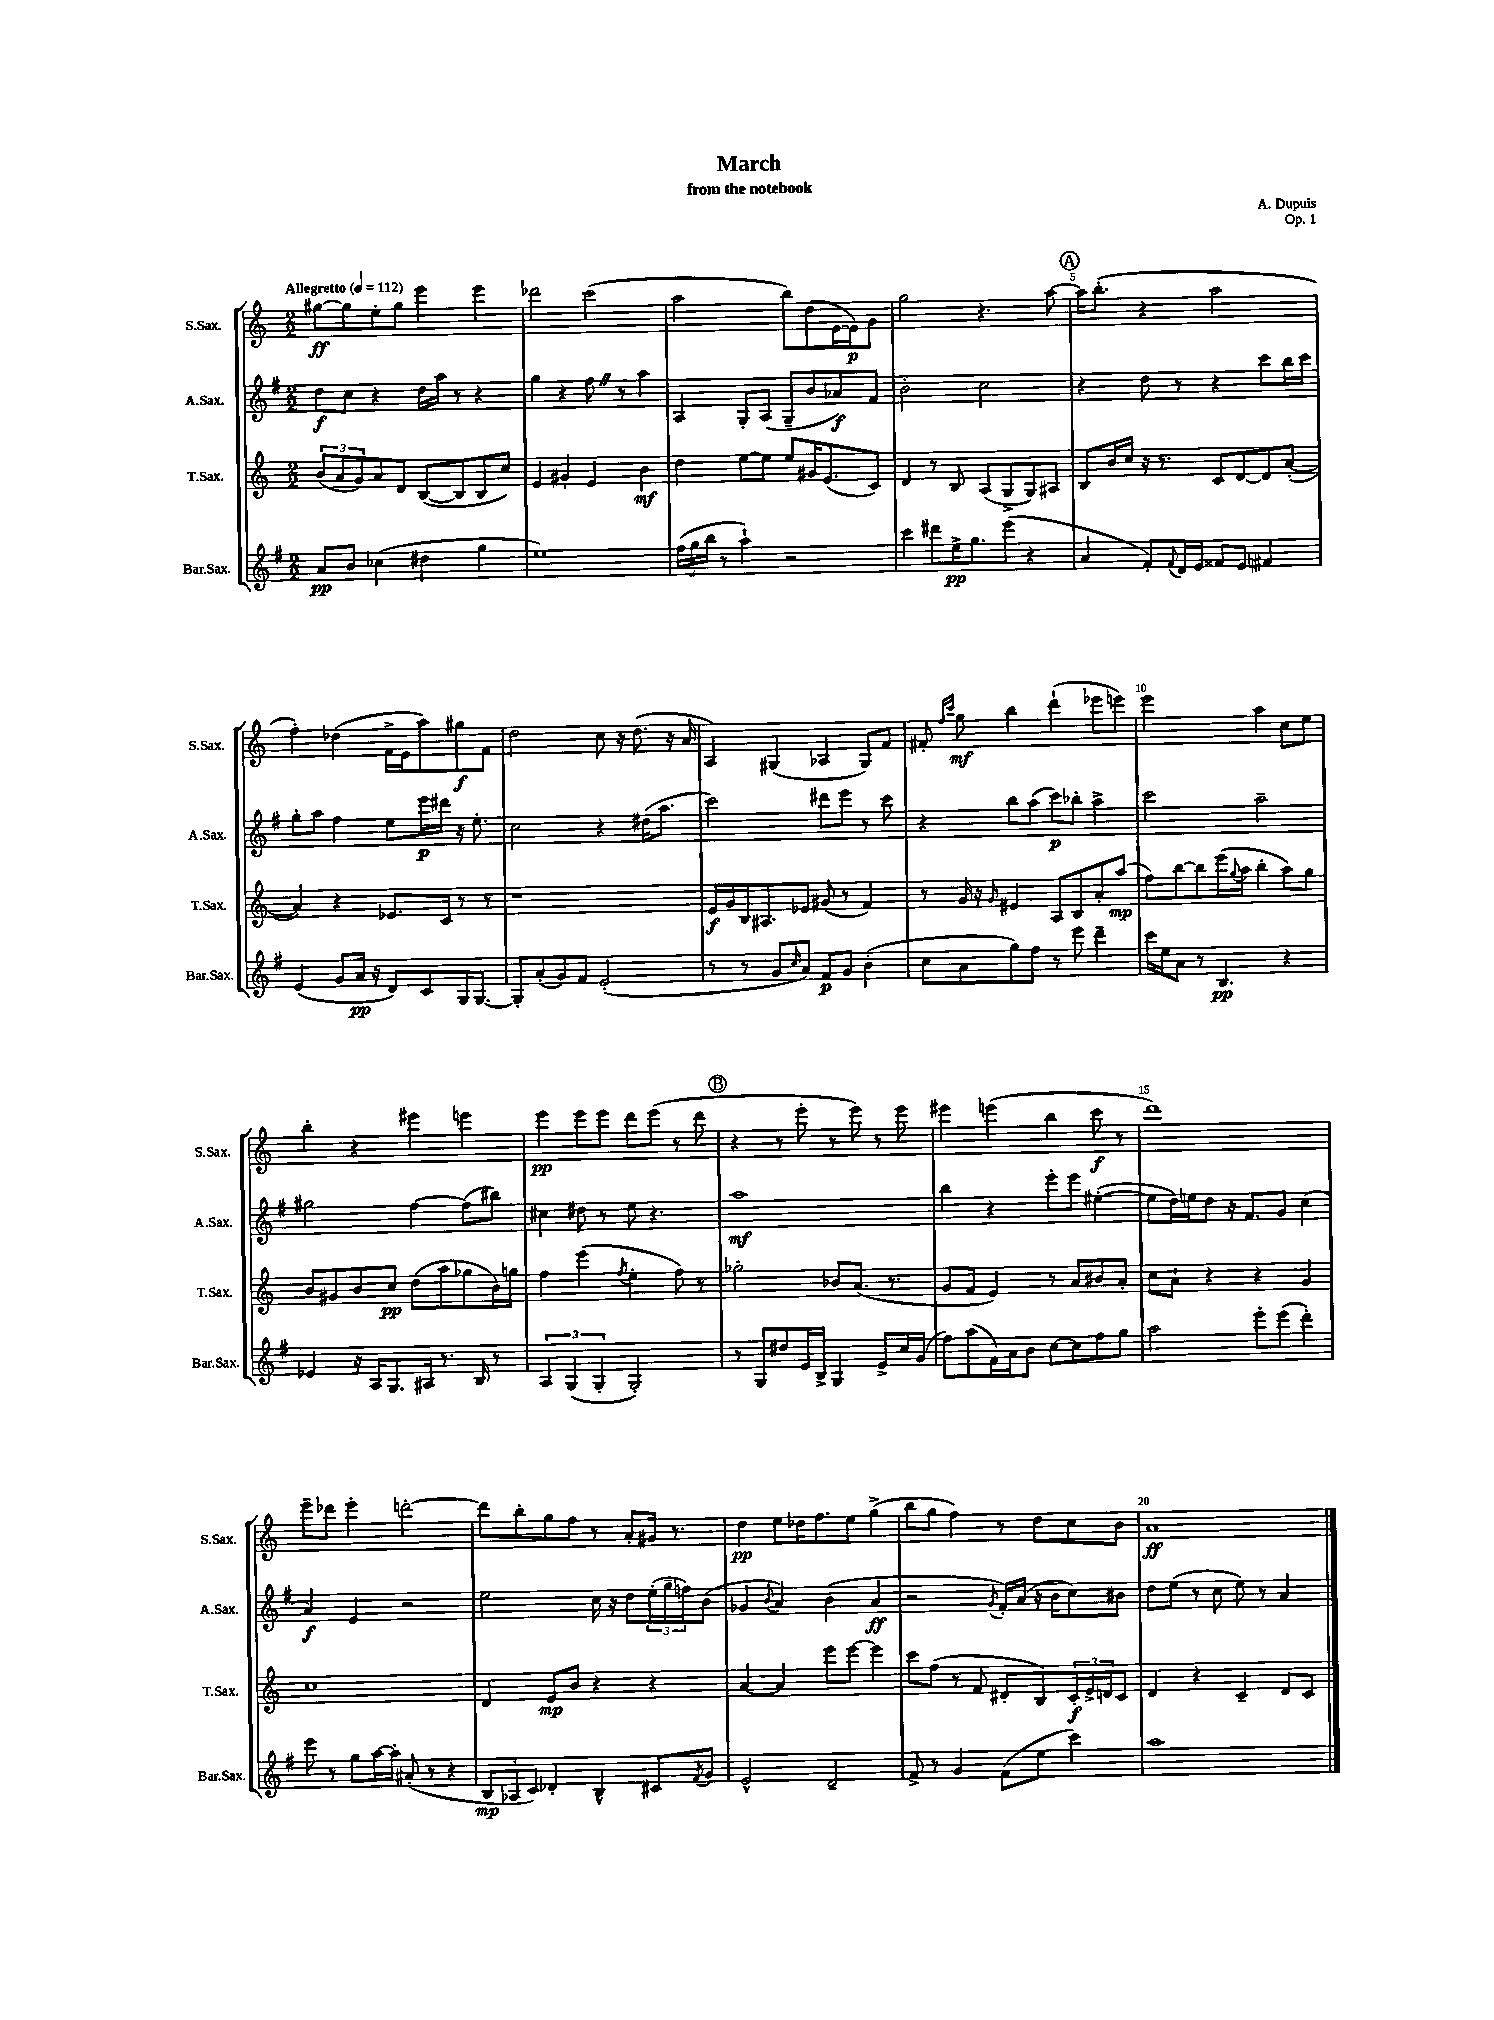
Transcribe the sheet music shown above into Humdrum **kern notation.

**kern	**kern	**kern	**kern
*staff4	*staff3	*staff2	*staff1
*clefG2	*clefG2	*clefG2	*clefG2
*k[f#]	*k[]	*k[f#]	*k[]
*M2/2	*M2/2	*M2/2	*M2/2
*MM112	*MM112	*MM112	*MM112
8a	(12b	8dd	[8gg#
.	12a	.	.
8b	.	8cc	8gg#]
.	12g)	.	.
(4cc-	8a	4r	8ee'
.	8d	.	8gg#
4dd#	([8B	16dd	4eee
.	.	16aa	.
.	8B]	8r	.
4gg	8B	4r	4eee
.	8cc)	.	.
=	=	=	=
1ee)	4e	4gg	2ddd-
.	4g#'	4r	.
.	4e	8ff#	(2ccc
.	.	8r	.
.	4b	4aa	.
=	=	=	=
(24ff#	4dd	4A	2aa
24gg	.	.	.
24bb	.	.	.
8r	.	.	.
4aa`)	[8ee	8G'	.
.	8ee]	(8A	.
2r	8ee	8G~	8bb)
.	16g#	8b	(8dd
.	(8.e	.	.
.	.	8a-)	[16e
.	.	.	16e])
.	8c)	8f#	8g
=	=	=	=
4ccc	4d	2b'	2gg
8ddd#	8r	.	.
16ee^	8B	.	.
8.gg	.	.	.
.	(8A	2cc	4.r
(8eee	8G^	.	.
4r	8G)	.	.
.	8A#	.	[8aa
=	=	=	=
4a	8B	4r	16aa]
.	.	.	(8.bb'
.	16b	.	.
.	16cc	.	.
8f#')	16r	8dd	4r
.	8.r	.	.
8qqf#	.	.	.
16d	.	8r	.
16e	.	.	.
8f##	8c	4r	2aa
8e	[8d	.	.
4f#	8d]	8ccc	.
.	([8a'	16bb	.
.	.	16ccc	.
=	=	=	=
(4e	4a])	8gg'	4ff')
.	.	8aa	.
8g	4r	4ff#	(4dd-
16a	.	.	.
16r	.	.	.
8d)	8.e-	8ee	16f^
.	.	.	16e
8c	.	16eee	8aa)
.	16c	16ddd#	.
16G	8r	16r	8gg#
[8.G	.	8.ee'	.
.	8r	.	8f
=	=	=	=
8G']	1r	2cc	2dd
(8a'	.	.	.
8g)	.	.	.
8f#	.	.	.
(2e'	.	4r	8cc
.	.	.	16r
.	.	.	(8.dd
.	.	(16dd#	.
.	.	8.aa	.
.	.	.	16r
.	.	.	16a
=	=	=	=
8r	16e	2ccc)	4A)
.	16g	.	.
8r	16B	.	.
.	8.A#	.	.
8g	.	.	(4G#
16qqcc	.	.	.
8a)	8e-	.	.
8f#	(8g#	8ddd#	4A-
8g	8r	8eee	.
(4b'	4f)	8r	8G#)
.	.	8ccc	8f
=	=	=	=
8cc	8r	4r	8f#'
.	.	.	16qqff
.	.	.	16qqccc
8a	16g	.	8gg
.	16r	.	.
.	16qqg	.	.
8gg)	4e#	8bb	4bb
8ff#	.	(8aa	.
8r	8A	8ccc)	(4ddd`
8eee	8B	8bb-'	.
4ddd~	8a'	4aa^	8eee-
.	(8aa	.	8eee)
=	=	=	=
16ccc	8ff)	2ccc	2eee
16ee	.	.	.
8a	[8bb	.	.
8r	8bb]	.	.
4.B	(16eee	.	.
.	8qqgg	.	.
.	16aa	.	.
.	4bb'	2aa~	4aa
4r	8aa)	.	8cc
.	8gg	.	8ee
=	=	=	=
4e-	8b	2gg#	4bb'
.	8g#	.	.
16r	8b	.	4r
16A	.	.	.
8.G	8cc	.	.
.	(8dd	[4ff#	4eee#
16A#	.	.	.
8.r	8aa	.	.
.	8gg-	(8ff#]	4eee
16B	.	.	.
8r	16b)	8bb#)	.
.	16gg	.	.
=	=	=	=
6A	4ff	4cc#	4eee
(6G	.	.	.
.	(4eee	8dd#	8eee
6G'	.	.	.
.	.	8r	8eee
.	8qff	.	.
2G')	4ee'	8ee	8ddd
.	.	4.r	(8eee
.	8ff)	.	8r
.	8r	.	8ddd
=	=	=	=
8r	2gg-'	1aa	4r
8G	.	.	.
8dd#	.	.	8r
16e	.	.	8eee'
16B^	.	.	.
4G	8b-	.	8r
.	(8.a	.	8eee)
8e^	.	.	8r
.	8.r	.	.
16cc	.	.	8eee
(16g	.	.	.
=	=	=	=
8ff#)	8g	4bb	4eee#
(8aa	8f	.	.
16f#)	4e)	4r	(4eee
16a	.	.	.
8b	.	.	.
[8cc	8r	8eee'	4bb
8cc]	8a	8eee	.
8ff#	8b#	([4ee#'	8ccc
8gg	8a'	.	8r
=	=	=	=
2aa	8cc	8ee#]	1ddd)
.	8a`	16dd)	.
.	.	16ee	.
.	4r	8dd	.
.	.	16r	.
.	.	8.f#	.
8eee'	4r	.	.
(8eee	.	8g	.
4ddd')	4g	(4cc	.
=	=	=	=
8eee	1cc	4a)	8eee~
8r	.	.	8ddd-
8gg	.	4e	4eee'
[16aa	.	.	.
16aa']	.	.	.
(8a#'	.	2r	[2ddd'
8r	.	.	.
4r	.	.	.
=	=	=	=
12B	4d	2ee	8ddd]
12A-	.	.	.
.	.	.	8bb'
12c)	.	.	.
4d-'	8e	.	8gg
.	8b	.	8ff
4B^^	4r	16cc	8r
.	.	16r	.
.	.	8dd	8a'
8c#	4r	(24ee'	16g#
.	.	24gg~	.
.	.	.	8.r
.	.	24ff)	.
8qf#	.	.	.
8g	.	(8b	.
=	=	=	=
2e^^	[4a	4g-	4dd
.	.	8qqb	.
.	4a]	4a)	8ee
.	.	.	16dd-
.	.	.	8.ff
2d~	8eee	(4b	.
.	[8eee	.	8ee
.	4eee]	4a	(4gg^
=	=	=	=
8f#^	8ccc	2r	8bb
8r	(8ff	.	8gg
4g	8r	.	4ff)
.	8f	.	.
.	.	8qg	.
(8f#	8d#'	16f#')	8r
.	.	(16a	.
8ee	8B)	16r	8dd
.	.	16b	.
4ccc)	24c'	8cc)	8cc
.	24e^	.	.
.	24d	.	.
.	8c	8b#	8b
=	=	=	=
1aa	4d	8dd	1a
.	.	(8ee	.
.	4r	8r	.
.	.	8cc	.
.	4c~	8ee)	.
.	.	8r	.
.	8d	4a	.
.	8c	.	.
==	==	==	==
*-	*-	*-	*-
